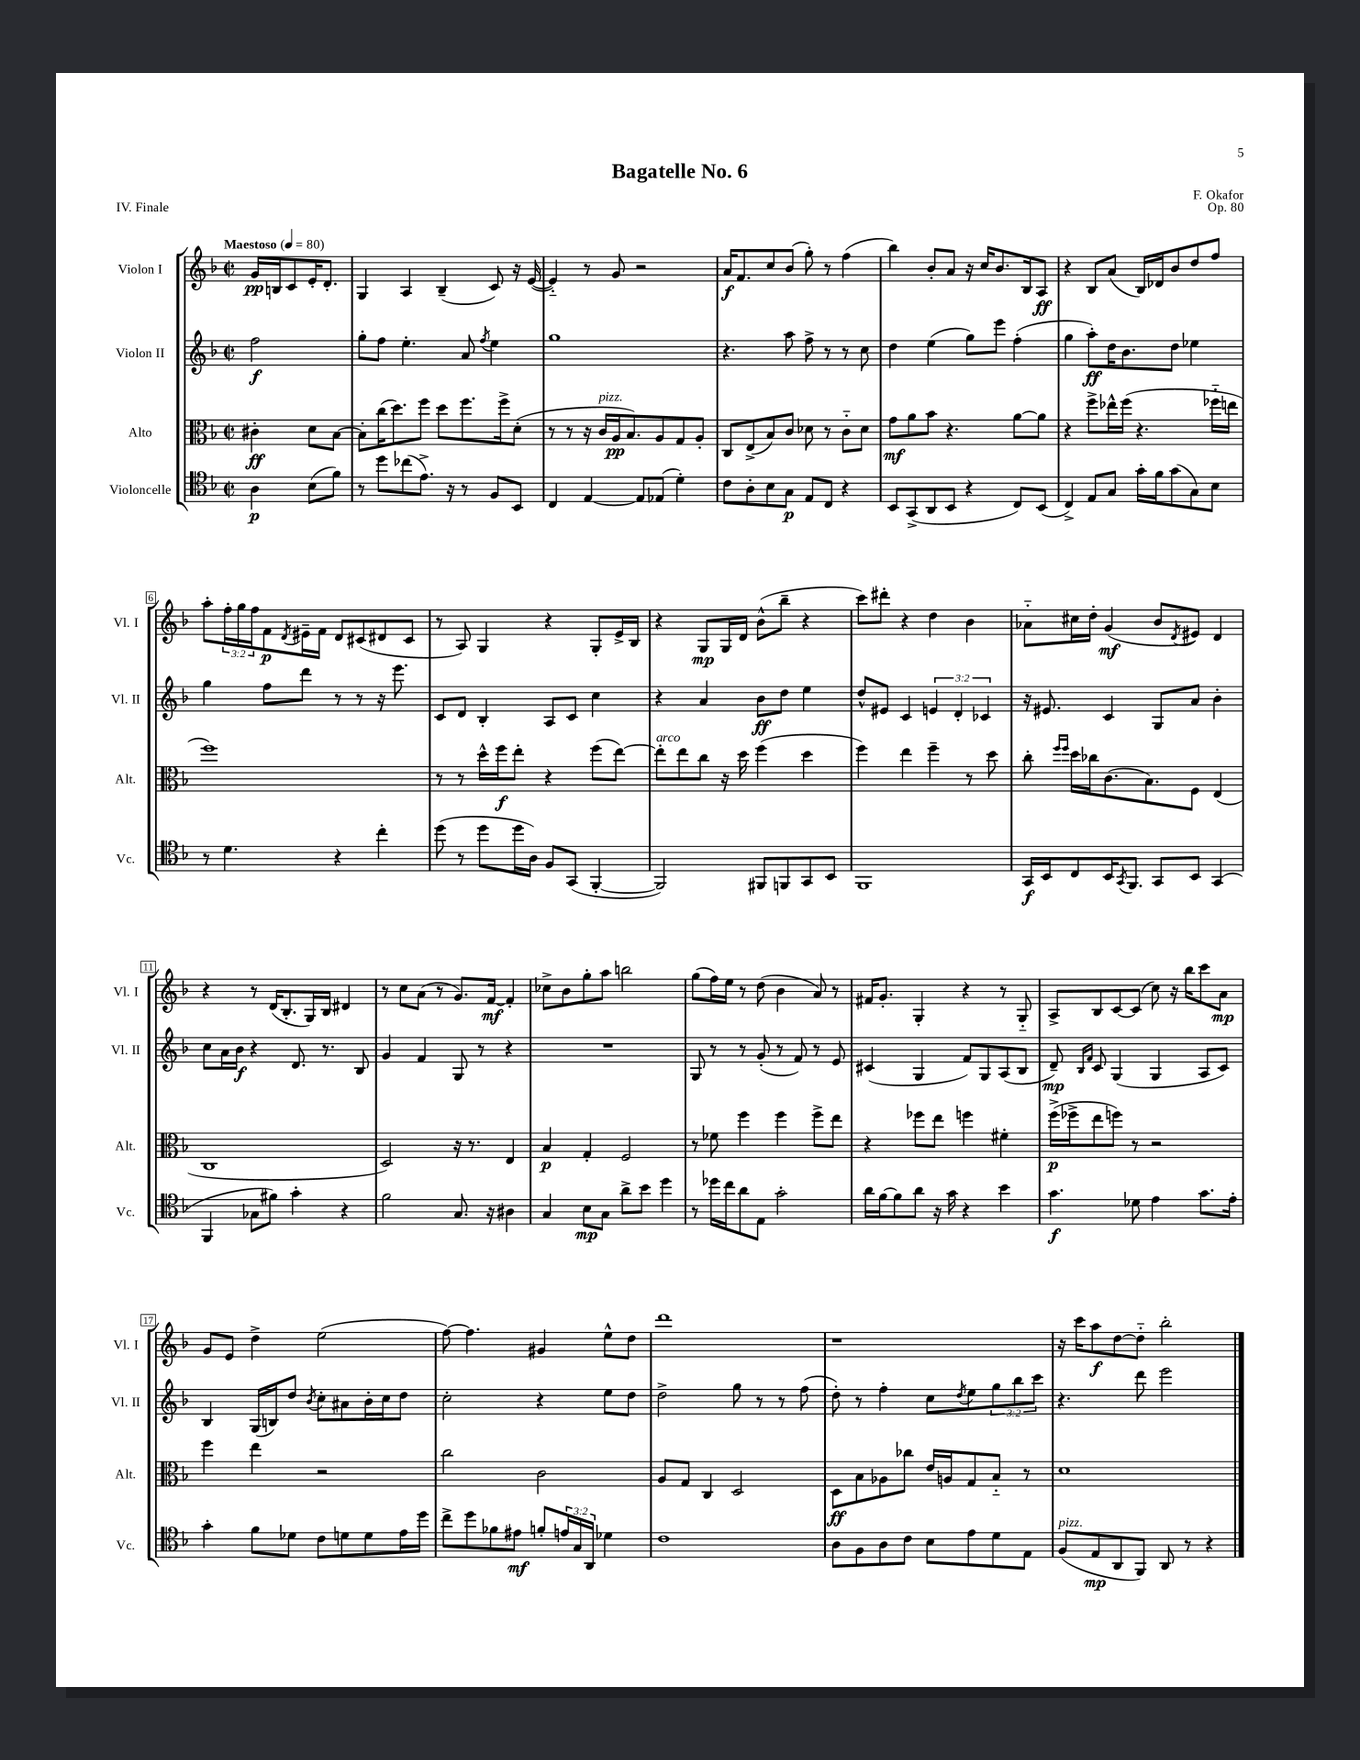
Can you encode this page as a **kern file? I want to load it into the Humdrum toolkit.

**kern	**kern	**kern	**kern
*staff4	*staff3	*staff2	*staff1
*clefC4	*clefC3	*clefG2	*clefG2
*k[b-]	*k[b-]	*k[b-]	*k[b-]
*M2/2	*M2/2	*M2/2	*M2/2
*met(c|)	*met(c|)	*met(c|)	*met(c|)
*MM80	*MM80	*MM80	*MM80
4A\	4c#'\	2ff\	16g/LL
.	.	.	16B/J
.	.	.	8c/
(8B-\L	8d\L	.	16e'/K
.	.	.	8.d'/J
8f\J)	[8B-\J	.	.
=	=	=	=
8r	8B-'\]L	8gg'\L	4G/
8dd\L	(16cc\K	8ff\J	.
.	8.dd\)	.	.
(8cc-\	.	4.ee'\	4A/
8.e^\J)	8ff\J	.	.
.	8dd\L	.	(4B-~/
16r	.	.	.
8r	8.ff\	8a/	.
.	.	8qff/	.
8F/L	.	4ee\	8c/)
.	16ff^\k	.	.
8BB-/J	(8d'\J	.	16r
.	.	.	([16e/
=	=	=	=
4C/	8r	1gg	4e'~/])
.	8r	.	.
[4E/	16r	.	8r
.	16c/LL	.	.
.	16A/J	.	8g/
.	8.B-/)	.	.
8E/]L	.	.	2r
(8E-/J	8A/	.	.
4d'\)	8G/	.	.
.	8A'/J	.	.
=	=	=	=
8c\L	8C/L	4.r	16a/LK
.	.	.	8.f/
8A'\	(8E^/	.	.
8B-\	8B-/)	.	8cc/
8G\J	8c/J	8aa\	(8b-/J
8E/L	8d-\	8ff^\	8gg'\)
8C/J	8r	8r	8r
4r	8c'~\L	8r	(4ff\
.	8d-\J	8cc\	.
=	=	=	=
8BB-/L	8g\L	4dd\	4bb-\)
(8GG^/	8a\	.	.
8AA/	8b-\J	(4ee\	8b-'/L
8BB-/J	4.r	.	8a/J
4r	.	8gg\L)	16r
.	.	.	16cc/LK
.	.	8eee\J	8.b-/
8C/L)	[8a\L	(4ff'\	.
.	.	.	16B-/k
(8BB-/J	8a\]J	.	8A/J
=	=	=	=
4C^/)	4r	4gg\	4r
8E/L	8ff^\L	8aa'\L)	8B-/L
8G/J	16ee-^^\L	16dd\K	(8a/J
.	(16ff\JJ	8.b-\	.
16g'\LL	4.r	.	16B-/LL)
16f\J	.	.	16d-/J
(8g\	.	8dd\J	8b-/
8G\)	.	4ee-\	8dd/
8B-\J	16ff-'~\LL	.	8ff/J
.	16ee\JJ	.	.
=	=	=	=
8r	1ff)	4gg\	8aa'\L
4.d\	.	.	24ff'\L
.	.	.	24gg\
.	.	.	24ff\J
.	.	8ff\L	8f\
.	.	.	8qd/
.	.	8ddd\J	16e#~\L
.	.	.	16f\JJ
4r	.	8r	8d/L
.	.	8r	(8c#/
4cc'\	.	16r	8d#/
.	.	8.eee\	.
.	.	.	8c#/J
=	=	=	=
(8dd\	8r	8c/L	8r
8r	8r	8d/J	8A/)
8dd\L	16dd^^\LL	4B-'/	4G/
.	16ff\J	.	.
16dd\L	8ee'\J	.	.
16A\JJ)	.	.	.
8F/L	4r	8A/L	4r
(8GG/J	.	8c/J	.
[4FF'/	(8ff\L	4cc\	8G'/L
.	[8ee\J)	.	16e^/L
.	.	.	16B-/JJ
=	=	=	=
2FF/])	8ee'\]L	4r	4r
.	8ee\	.	.
.	8cc\J	4a/	8G/L
.	16r	.	16G/L
.	16dd\	.	16d/JJ
8FF#/L	(4ff\	8b-\L	(8b-^^\L
8FF/	.	8dd\J	8bb-~\J
8GG/	4dd\	4ee\	4r
8BB-/J	.	.	.
=	=	=	=
1FF	4ff\)	8dd^^/L	8ccc\L)
.	.	8e#/J	8ddd#'\J
.	4ee\	4c/	4r
.	4ff~\	6e/	4dd\
.	.	6d'/	.
.	8r	.	4b-\
.	.	6c-/	.
.	8dd\	.	.
=	=	=	=
16GG/LL	8cc'\	16r	8a-'~\L
16BB-/J	.	8.e#/	.
.	16qqff/LL	.	.
.	16qqff/JJ	.	.
8C/	16dd\LL	.	16cc#\L
.	16cc-\J	.	16dd'\JJ
16BB-/K	(8.c\	4c/	(4g/
8qGG/	.	.	.
8.FF/J	.	.	.
.	8.B-\)	.	.
8GG/L	.	8G/L	8b-/L
.	.	.	8qd/
8BB-/J	8F\J	8a/J	8e#/J)
(4GG/	(4E/	4b-'\	4d/
=	=	=	=
4FF/	1C	8cc\L	4r
.	.	16a\L	.
.	.	16b-\JJ	.
8G-\L	.	4r	8r
8f#\J)	.	.	(16d/LK
.	.	.	8.B-'/
4g'\	.	8.d/	.
.	.	.	16G/L)
.	.	8.r	16B-/JJ
4r	.	.	4d#/
.	.	8B-/	.
=	=	=	=
2f\	2D/)	4g/	8r
.	.	.	8cc\L
.	.	4f/	(8a\J
.	.	.	8r
8.G/	16r	8G/	8.g/L)
.	8.r	.	.
.	.	8r	.
16r	.	.	[16f/Jk
4A#\	4E/	4r	4f'/]
=	=	=	=
4G/	4B-/	1r	8cc-^\L
.	.	.	8b-\
8B-\L	4G'/	.	8gg'\
8G\J	.	.	8aa\J
8a^\L	2F/	.	2bb\
8b-\J	.	.	.
4dd\	.	.	.
=	=	=	=
8r	8r	8G/	(8gg\L
16dd-\LL	8f-\	8r	16ff\L)
16cc\J	.	.	16ee\JJ
8a\	4ff\	8r	8r
8E\J	.	(8g'/	(8dd\
2g'\	4ff\	8r	4b-\
.	.	8f/)	.
.	8ff^\L	8r	8a/)
.	8ee\J	8e/	8r
=	=	=	=
16a\LL	4r	(4c#/	16f#/LK
[16f\J	.	.	8.g'/J
8f\]	.	.	.
8a\J	8ff-\L	4G/	4G'/
16r	8ee\J	.	.
16g\	.	.	.
4r	4ff\	8f/L)	4r
.	.	8G/	.
4b-\	4f#'\	(8A/	8r
.	.	8B-/J	8G'~/
=	=	=	=
4.g\	(16ff^\LL	8d~/)	8A^/L
.	16ff-^\J	.	.
.	.	16qqB-/LL	.
.	.	16qqf/JJ	.
.	8ee\	8c/	8B-/
.	8ff\J)	(4G/	[8c/
8d-\	8r	.	(8c/]J
4e\	2r	4G/	8cc\)
.	.	.	16r
.	.	.	16bb-\LK
8.g\L	.	8A/L	8ccc\
.	.	8c/J)	8a\J
16e'\Jk	.	.	.
=	=	=	=
4g'\	4ff\	4B-/	8g/L
.	.	.	8e/J
8f\L	4ee\	(16G/LL	4dd^\
.	.	16B/J)	.
8d-\J	.	8dd/J	.
.	.	8qb-/	.
8c\L	2r	8cc'\L	(2ee\
8d\	.	8a#\	.
8d\	.	16b-'\L	.
.	.	16cc\J	.
16e\L	.	8dd\J	.
16dd\JJ	.	.	.
=	=	=	=
8cc^\L	2cc\	2cc'\	[8ff\)
8dd\	.	.	4.ff\]
8f-\	.	.	.
8e#\J	.	.	.
8f'/L	2c\	4r	4g#/
24e/L	.	.	.
24G/	.	.	.
24AA/JJ	.	.	.
4d-\	.	8ee\L	8ee^^\L
.	.	8dd\J	8dd\J
=	=	=	=
1c	8A/L	2dd^\	1ddd
.	8G/J	.	.
.	4C/	.	.
.	2D/	8gg\	.
.	.	8r	.
.	.	8r	.
.	.	(8ff\	.
=	=	=	=
8A\L	8D\L	8dd'\)	1r
8F\	8B-\	8r	.
8A\	8A-\	4ff'\	.
8c\J	8cc-\J	.	.
8B-\L	16e/LL	8cc\L	.
.	16A/J	.	.
.	.	8qdd/	.
8e\	8G/	8ee\	.
8d\	8B-'~/J	12gg\	.
.	.	12bb-\	.
8E\J	8r	.	.
.	.	12ccc\J	.
=	=	=	=
(8F/L	1d	4.r	16r
.	.	.	16ccc\LK
8E/	.	.	8aa\
8AA/	.	.	[8dd\
8FF/J)	.	8ddd\	8dd'~\]J
8AA/	.	2eee\	2bb-'\
8r	.	.	.
4r	.	.	.
==	==	==	==
*-	*-	*-	*-
